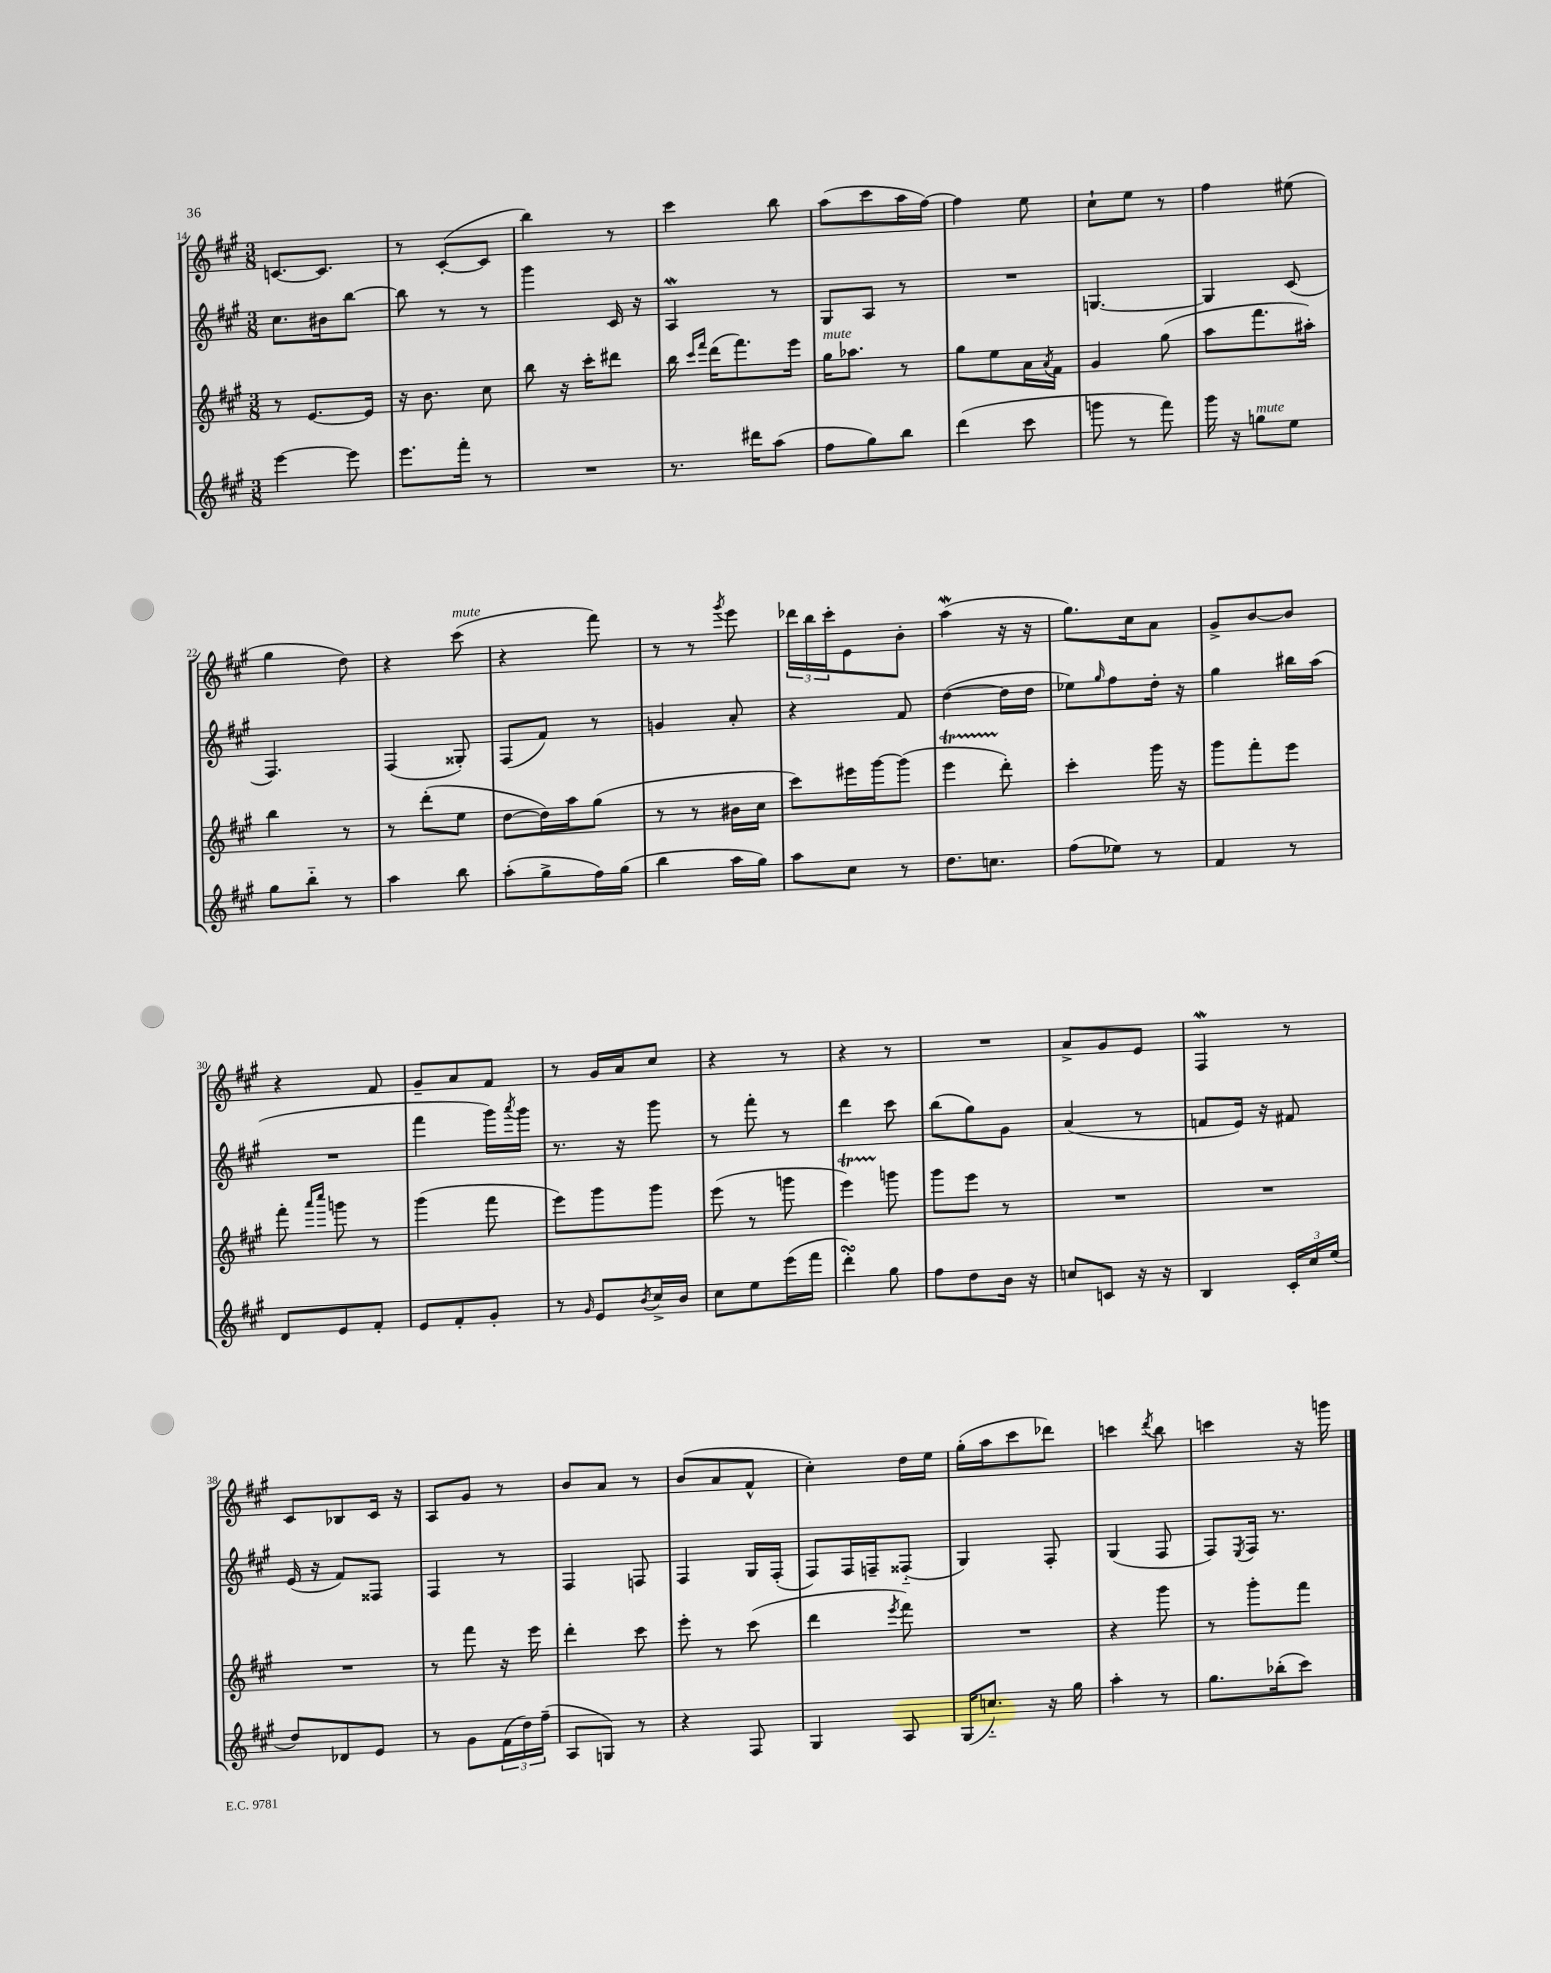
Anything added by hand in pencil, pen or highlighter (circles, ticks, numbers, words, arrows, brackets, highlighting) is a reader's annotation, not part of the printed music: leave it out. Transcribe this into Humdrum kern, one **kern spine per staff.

**kern	**kern	**kern	**kern
*part4	*part3	*part2	*part1
*staff4	*staff3	*staff2	*staff1
*clefG2	*clefG2	*clefG2	*clefG2
*k[f#c#g#]	*k[f#c#g#]	*k[f#c#g#]	*k[f#c#g#]
*M3/8	*M3/8	*M3/8	*M3/8
=14	=14	=14	=14
[4eee\	8r	8.cc#\L	[8.cn/L
.	[8.e/L	.	.
.	.	16b#X\k	8.c/J]
8eee\]	.	[8bb\J	.
.	16e/Jk]	.	.
=15	=15	=15	=15
8.eee\L	16r	8bb\]	8r
.	8.b\	.	.
.	.	8r	([8c#'/L
16fff#'\Jk	.	.	.
8r	8cc#\	8r	8c#/J]
=16	=16	=16	=16
4.r	8bb\	4ggg#\	4bb\)
.	16r	.	.
.	16ccc#'\KL	.	.
.	8ddd#X\J	16c#/	8r
.	.	16r	.
=17	=17	=17	=17
8.r	16bb\	4Aw/	4ccc#\
.	16qqccc#/LL	.	.
.	16qqfff#/JJ	.	.
.	(16ddd\KL	.	.
.	8.fff#\)	.	.
16ddd#X\KL	.	.	.
(8aa\J	.	8r	8bb\
.	16eee\Jk	.	.
=18	=18	=18	=18
!	!LO:TX:a:i:t=mute	!	!
8ff#\L	16gg#\KL	8G#/L	(8aa\L
.	8.aa-X\J	.	.
8gg#\)	.	8A/J	8ccc#\
8bb\J	8r	8r	16aa\L
.	.	.	[16ff#\JJ)
=19	=19	=19	=19
(4ddd\	8gg#\L	4.r	4ff#\]
.	8ee\	.	.
8ccc#\	16a\L	.	8ee\
.	8qa/	.	.
.	16f#\JJ	.	.
=20	=20	=20	=20
8gggn\	4g#/	[4.Gn/	8cc#`\L
8r	.	.	8ee\J
8fff#\)	(8gg#\	.	8r
=21	=21	=21	=21
16ggg#\	8aa\L	4G/]	4ff#\
16r	.	.	.
!LO:TX:a:i:t=mute	!	!	!
8ggn\L	8.fff#\	.	.
8ee\J	.	(8c#/	(8ee#X\
.	16aa#X'\Jk)	.	.
!!LO:LB:g=z
=22	=22	=22	=22
8gg#\L	4bb\	4.F#/)	4gg#\
8bb\J	.	.	.
8r	8r	.	8dd\)
=23	=23	=23	=23
4aa\	8r	(4F#/	4r
.	(8ddd'\L	.	.
!	!	!	!LO:TX:a:i:t=mute
8bb\	8ee\J	8G##X'/)	(8ccc#\
=24	=24	=24	=24
(8aa'\L	[8dd\L	(8F#/L	4r
8gg#^\	16dd\L])	8f#/J)	.
.	16aa\J	.	.
16ff#\L)	(8gg#\J	8r	8fff#\)
(16gg#\JJ	.	.	.
=25	=25	=25	=25
4bb\	8r	4gn/	8r
.	8r	.	8r
.	.	.	8qggg#/
16aa\LL	16b#X\LL	8a'/	8eee\
16gg#\JJ)	16cc#\JJ	.	.
=26	=26	=26	=26
8aa\L	8ccc#\L)	4r	24ddd-X\LL
.	.	.	24bb\
.	.	.	24ccc#'\J
8cc#\J	16eee#X\L	.	8e\
.	[16ggg#\J	.	.
8r	(8ggg#\J]	8f#/	8b'\J
=27	=27	=27	=27
8.dd\L	4eeeT\	([4dd\	(4aaw\
8.ccn\J	.	.	.
.	8ddd'\)	16dd\LL]	16r
.	.	16dd\JJ	16r
=28	=28	=28	=28
(8ff#\L	4ccc#'\	8ee-X\L)	8.gg#\L)
.	.	16qqgg#/	.
8ee-X\J)	.	8ff#\	.
.	.	.	16cc#\k
8r	16ggg#\	16dd'\Jk	8a\J
.	16r	16r	.
=29	=29	=29	=29
4f#/	8ggg#\L	4gg#\	8g#^/L
.	8fff#'\	.	[8b/
8r	8eee\J	16bb#X\LL	8b/J]
.	.	(16aa\JJ	.
!!LO:LB:g=z
=30	=30	=30	=30
8d/L	8fff#'\	4.r	4r
.	16qqaaa/LL	.	.
.	16qqcccc#/JJ	.	.
8e/	8gggn\	.	.
8f#'/J	8r	.	8f#/
=31	=31	=31	=31
8e/L	(4ggg#\	4fff#\	8g#~/L
8f#'/	.	.	8a/
8g#'/J	8fff#\	16ggg#\LL)	8f#/J
.	.	8qaaa/	.
.	.	16ggg#\JJ	.
=32	=32	=32	=32
8r	8eee\L)	8.r	8r
16qqg#/	.	.	.
8e/L	8ggg#\	.	16g#/LL
.	.	16r	16a/J
8qb/	.	.	.
16cc#^/L	8ggg#\J	8ggg#\	8cc#/J
16b/JJ	.	.	.
=33	=33	=33	=33
8cc#\L	(8eee\	8r	4r
8ee\	8r	8fff#'\	.
(16eee\L	8gggn\	8r	8r
16fff#\JJ	.	.	.
=34	=34	=34	=34
4dddsSSs'\)	4eeeT\)	4ddd\	4r
8gg#\	8gggn\	8ccc#\	8r
=35	=35	=35	=35
8ff#\L	8ggg#\L	(8bb\L	4.r
8dd\	8eee\J	8gg#\)	.
16b\Jk	8r	8g#\J	.
16r	.	.	.
=36	=36	=36	=36
8ccn/L	4.r	(4a/	8a^/L
8cn/J	.	.	8g#/
16r	.	8r	8e/J
16r	.	.	.
=37	=37	=37	=37
4B/	4.r	8fn/L	4F#W/
.	.	16e/Jk)	.
.	.	16r	.
24c#'/LL	.	8f#X/	8r
24cc#/	.	.	.
(24ee/JJ	.	.	.
!!LO:LB:g=z
=38	=38	=38	=38
8dd/L)	4.r	(16e/	8c#/L
.	.	16r	.
8d-X/	.	8f#/L)	8B-X/
8e/J	.	8F##X/J	16c#/Jk
.	.	.	16r
=39	=39	=39	=39
8r	8r	4F#/	8A/L
8g#\L	8fff#\	.	8g#/J
(24f#\L	16r	8r	8r
24dd\)	.	.	.
.	16eee\	.	.
(24ff#~\JJ	.	.	.
=40	=40	=40	=40
8A/L	4ddd'\	4F#/	8b/L
8Gn/J)	.	.	8a/J
8r	8ccc#\	8Fn/	8r
=41	=41	=41	=41
4r	8eee'\	4F#/	(8b/L
.	8r	.	8a/
8F#/	(8ccc#\	16G#/LL	8f#^^/J
.	.	(16F#'/JJ	.
=42	=42	=42	=42
4G#/	4ddd\	8F#/L)	4cc#'\)
.	.	16F#/L	.
.	.	16Fn~/J	.
.	8qeee/	.	.
8A/	8fff#\)	(8F##X/J	16dd\LL
.	.	.	16ee\JJ
=43	=43	=43	=43
(16G#/KL	4.r	4G#/)	(16gg#'\LL
8.ccn/J)	.	.	16aa\J
.	.	.	8ccc#\
16r	.	8F#'/	8ddd-X\J)
16gg#\	.	.	.
=44	=44	=44	=44
4aa'\	4r	(4G#/	4cccn\
.	.	.	8qddd/
8r	8ggg#\	8F#/	8bb\
=45	=45	=45	=45
8.gg#\L	8r	8F#/L)	4cccn\
.	.	8qE/	.
.	8ggg#'\L	16F#/Jk	.
(16bb-X'\k	.	8.r	.
8ccc#\J)	8fff#\J	.	16r
.	.	.	16gggn\
==	==	==	==
*-	*-	*-	*-
